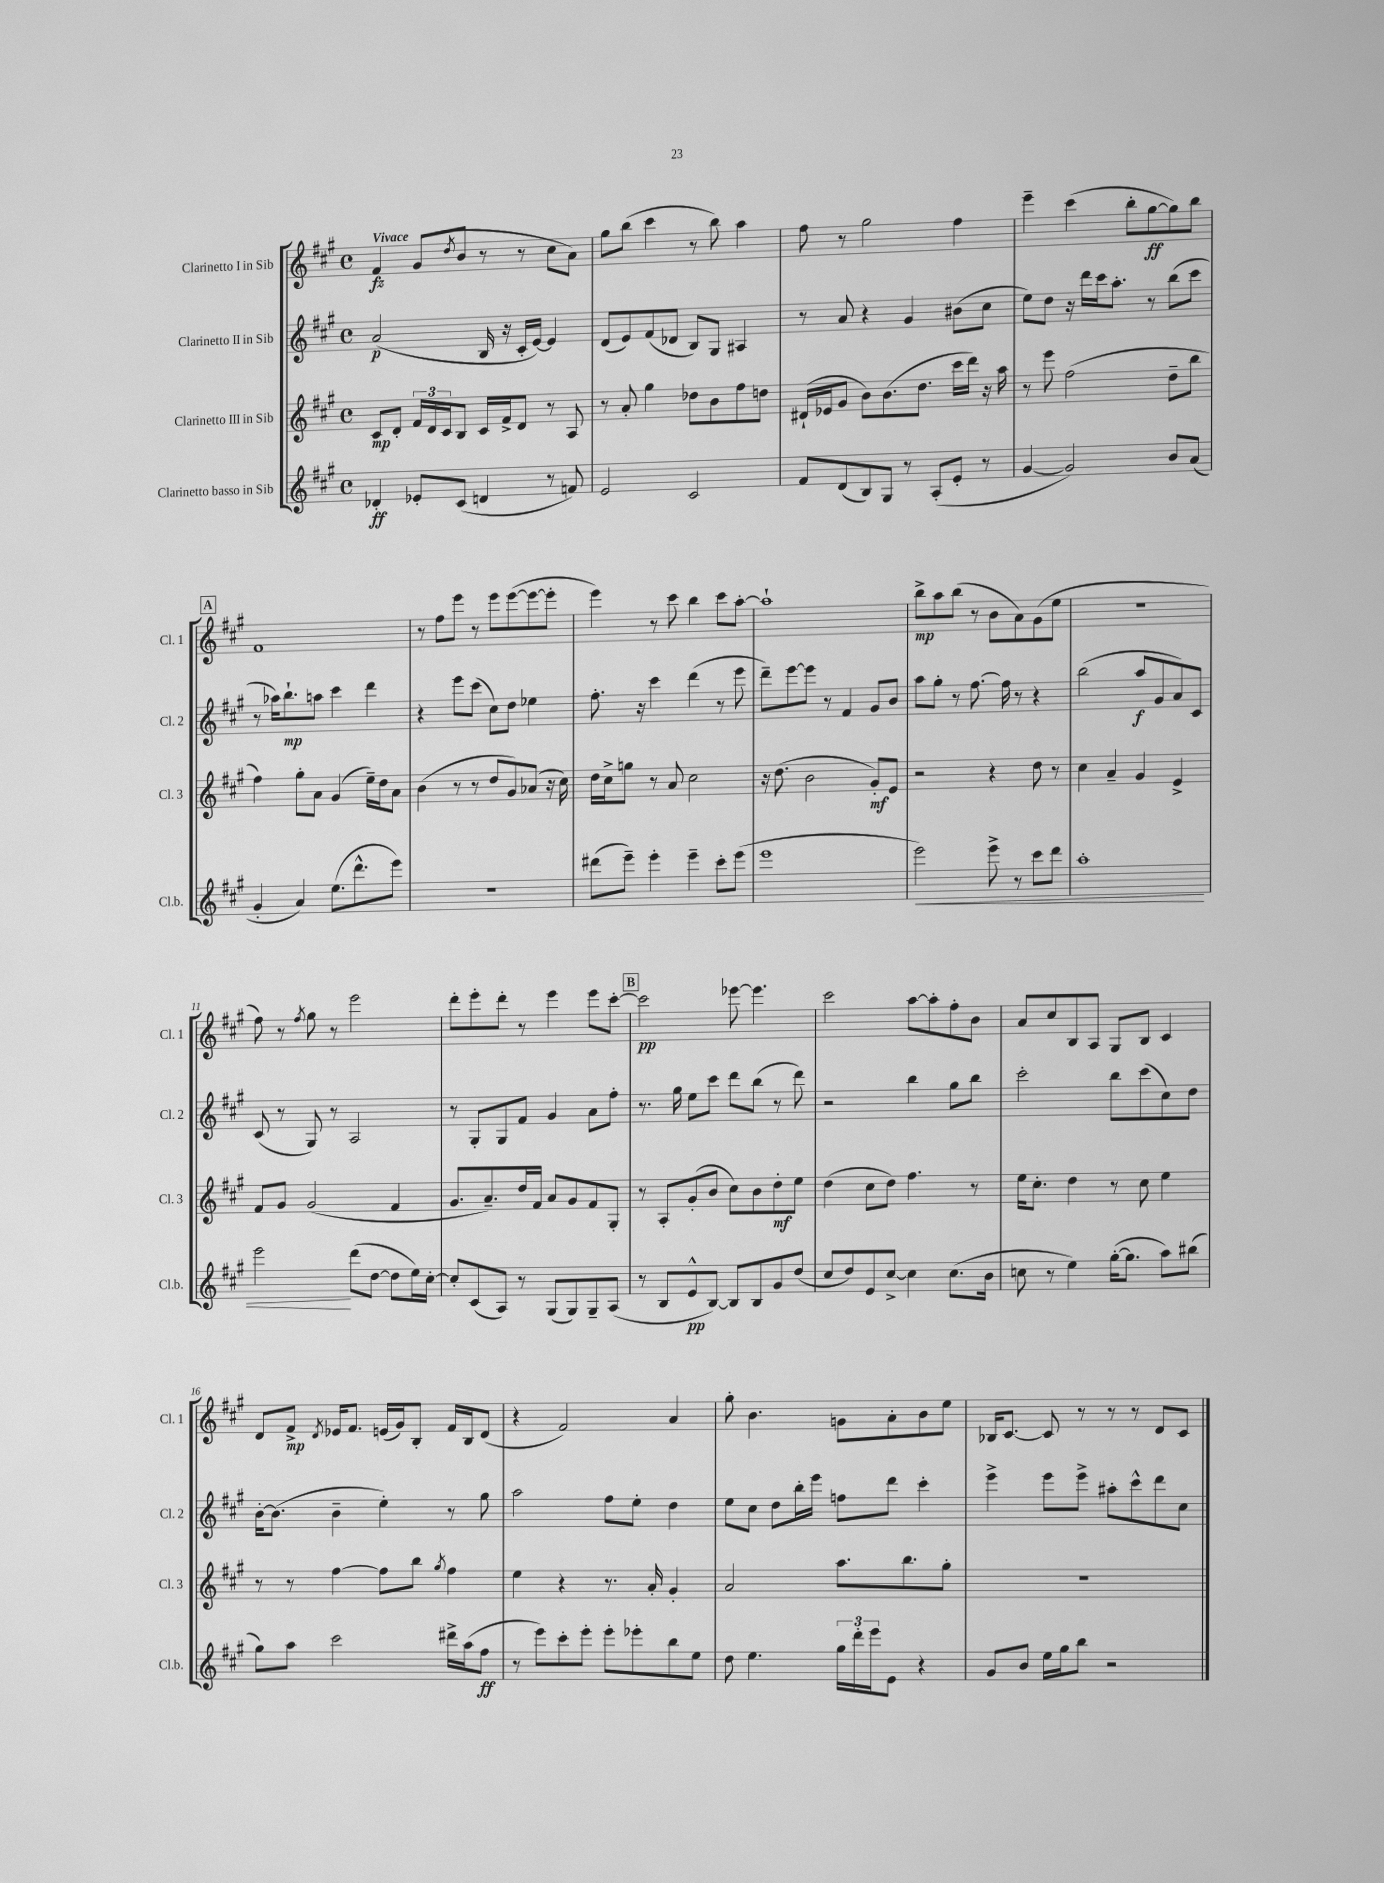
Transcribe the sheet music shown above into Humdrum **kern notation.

**kern	**dynam	**kern	**dynam	**kern	**dynam	**kern	**dynam
*part4	*part4	*part3	*part3	*part2	*part2	*part1	*part1
*staff4	*staff4	*staff3	*staff3	*staff2	*staff2	*staff1	*staff1
*I"Clarinetto basso in Sib	*	*I"Clarinetto III in Sib	*	*I"Clarinetto II in Sib	*	*I"Clarinetto I in Sib	*
*I'Cl.b.	*	*I'Cl. 3	*	*I'Cl. 2	*	*I'Cl. 1	*
*clefG2	*	*clefG2	*	*clefG2	*	*clefG2	*
*k[f#c#g#]	*	*k[f#c#g#]	*	*k[f#c#g#]	*	*k[f#c#g#]	*
*M4/4	*	*M4/4	*	*M4/4	*	*M4/4	*
*met(c)	*	*met(c)	*	*met(c)	*	*met(c)	*
=1	=1	=1	=1	=1	=1	=1	=1
!	!	!	!	!	!	!LO:TX:a:B:t=Vivace	!
4d-X'/	ff	8c#/L	mp	(2a/	p	4f#/	fz
.	.	8d'/J	.	.	.	.	.
8e-X'/L	.	24f#/LL	.	.	.	(8g#/L	.
.	.	24d/	.	.	.	.	.
.	.	24c#/J	.	.	.	.	.
.	.	.	.	.	.	8qdd/	.
(8c#/J	.	8B/J	.	.	.	8b/J	.
4dn/	.	16c#/LL	.	16B/	.	8r	.
.	.	16f#^/J	.	16r	.	.	.
.	.	8d/J	.	16c#'/LL	.	8r	.
.	.	.	.	[16e/JJ)	.	.	.
8r	.	8r	.	4e/]	.	8cc#\L	.
8fn/)	.	8A/	.	.	.	8a\J)	.
=2	=2	=2	=2	=2	=2	=2	=2
2e/	.	8r	.	(8d/L	.	8gg#\L	.
.	.	8a'/	.	8e/)	.	(8bb\J	.
.	.	4gg#\	.	(8f#/	.	4ccc#\	.
.	.	.	.	8d-X/J	.	.	.
2c#/	.	8dd-X\L	.	8B/L)	.	8r	.
.	.	8b\	.	8G#/J	.	8bb\)	.
.	.	8ff#\	.	4A#X/	.	4aa\	.
.	.	8ddn\J	.	.	.	.	.
=3	=3	=3	=3	=3	=3	=3	=3
8f#/L	.	(16d#X`/LL	.	8r	.	8ff#\	.
.	.	16e-X/J	.	.	.	.	.
(8d/	.	8g#/J	.	8a/	.	8r	.
8B/)	.	8b\L)	.	4r	.	2gg#\	.
8G#/J	.	(8.b\	.	.	.	.	.
8r	.	.	.	4g#/	.	.	.
.	.	8.dd\J	.	.	.	.	.
(8A'/L	.	.	.	.	.	.	.
8e'/J	.	16ccc#\LL	.	(8b#X\L	.	4ff#\	.
.	.	16ddd\JJ)	.	.	.	.	.
8r	.	16r	.	8cc#\J	.	.	.
.	.	16aa\	.	.	.	.	.
=4	=4	=4	=4	=4	=4	=4	=4
[4g#/	.	8r	.	8ee\L)	.	4eee~\	.
.	.	8eee\	.	8dd\J	.	.	.
2g#/])	.	(2ff#\	.	16r	.	(4ccc#\	.
.	.	.	.	16ddd\LL	.	.	.
.	.	.	.	16ccc#\J	.	.	.
.	.	.	.	8.aa'\J	.	.	.
.	.	.	.	.	.	8bb'\L	.
.	.	.	.	8r	.	[8gg#\	ff
8b/L	.	8dd~\L	.	(8bb\L	.	8gg#\])	.
(8a/J	.	8bb\J	.	8ccc#\J	.	8bb\J	.
!!LO:LB:g=z
!!LO:REH:place=s1:t=A
=5	=5	=5	=5	=5	=5	=5	=5
4g#'/	.	4ff#\)	.	8r	.	1f#	.
.	.	.	.	16aa-X\KL)	.	.	.
.	.	.	.	8.bb`\	mp	.	.
4a/)	.	8gg#'\L	.	.	.	.	.
.	.	8a\J	.	8aan\J	.	.	.
(8.ee\L	.	(4g#/	.	4ccc#\	.	.	.
8.ddd^^\	.	.	.	.	.	.	.
.	.	16ee~\LL)	.	4ddd\	.	.	.
.	.	16dd\J	.	.	.	.	.
8eee\J)	.	8a\J	.	.	.	.	.
=6	=6	=6	=6	=6	=6	=6	=6
1r	.	(4b\	.	4r	.	8r	.
.	.	.	.	.	.	8ff#\L	.
.	.	8r	.	8eee\L	.	8eee\J	.
.	.	8r	.	(8ccc#\J	.	8r	.
.	.	8dd/L	.	8cc#\L)	.	8eee\L	.
.	.	8g#/)	.	8dd\J	.	([8eee\	.
.	.	(8a-X/J	.	4ee-X\	.	8eee\_	.
.	.	16r	.	.	.	8eee'\J]	.
.	.	16cc#\)	.	.	.	.	.
=7	=7	=7	=7	=7	=7	=7	=7
(8ddd#X\L	.	16dd\LL	.	8.ff#'\	.	4eee\)	.
.	.	16cc#^\J	.	.	.	.	.
8eee~\J)	.	8ggn\J	.	.	.	.	.
.	.	.	.	16r	.	.	.
4eee'\	.	8r	.	4ccc#\	.	8r	.
.	.	8a/	.	.	.	8ccc#\	.
4eee~\	.	2cc#\	.	(4ddd\	.	4bb\	.
8ccc#'\L	.	.	.	8r	.	8ccc#\L	.
(8eee\J	.	.	.	8eee\	.	[8aa'\J	.
=8	=8	=8	=8	=8	=8	=8	=8
1eee	.	16r	.	8ddd~\L)	.	1aa`]	.
.	.	(8.dd\	.	.	.	.	.
.	.	.	.	[8eee\	.	.	.
.	.	2b\	.	8eee\J]	.	.	.
.	.	.	.	8r	.	.	.
.	.	.	.	4f#/	.	.	.
.	.	8g#'/L)	mf	8g#/L	.	.	.
.	.	8e/J	.	8b/J	.	.	.
=9	=9	=9	=9	=9	=9	=9	=9
!	!LO:HP:b	!	!	!	!	!	!
2eee\)	<	2r	.	8aa\L	.	8bb^\L	mp
.	.	.	.	8gg#'\J	.	8aa\	.
.	.	.	.	8r	.	(8bb\J	.
.	.	.	.	[8.ff#\	.	8r	.
8eee^\	.	4r	.	.	.	8b\L	.
.	.	.	.	16ff#\]	.	.	.
8r	.	.	.	8r	.	8a\)	.
8ccc#\L	.	8dd\	.	4r	.	(8g#\	.
8ddd\J	.	8r	.	.	.	8ee\J	.
=10	=10	=10	=10	=10	=10	=10	=10
1aa'	.	4cc#\	.	(2bb\	.	1r	.
.	.	4a~/	.	.	.	.	.
.	.	4g#/	.	8aa/L	f	.	.
.	.	.	.	8g#/	.	.	.
.	.	4e^/	.	8a/)	.	.	.
.	.	.	.	8c#/J	.	.	.
!!LO:LB:g=z
=11	=11	=11	=11	=11	=11	=11	=11
2eee\	.	8f#/L	.	(8c#/	.	8ff#\)	.
.	.	8g#/J	.	8r	.	8r	.
.	.	.	.	.	.	8qff#/	.
.	.	(2g#/	.	8G#/)	.	8gg#\	.
.	.	.	.	8r	.	8r	.
(8ddd\L	[	.	.	2A/	.	2eee\	.
[8dd\J	.	.	.	.	.	.	.
8dd\L]	.	4f#/	.	.	.	.	.
16ee\L)	.	.	.	.	.	.	.
[16cc#'\JJ	.	.	.	.	.	.	.
=12	=12	=12	=12	=12	=12	=12	=12
8cc#'/L]	.	8.g#/L	.	8r	.	8ddd'\L	.
(8c#/	.	.	.	8G#'/L	.	8eee'\	.
.	.	8.a~/)	.	.	.	.	.
8A/J)	.	.	.	8G#/	.	8ddd'\J	.
8r	.	16dd/L	.	8f#/J	.	8r	.
.	.	16f#/JJ	.	.	.	.	.
(8G#/L	.	8a/L	.	4g#/	.	4eee\	.
8G#/)	.	8g#/	.	.	.	.	.
8G#~/	.	8f#/	.	8a\L	.	8eee\L	.
(8A/J	.	8G#'/J	.	8ff#'\J	.	[8ccc#'\J	.
!!LO:REH:place=s1:t=B
=13	=13	=13	=13	=13	=13	=13	=13
8r	.	8r	.	8.r	.	2ccc#\]	pp
8B/L	.	8A'/L	.	.	.	.	.
.	.	.	.	16gg#\	.	.	.
8e^^/	pp	(8g#'/	.	8ee\L	.	.	.
[8B/J)	.	8b/J	.	8ccc#\J	.	.	.
8B/L]	.	8cc#\L)	.	8ddd\L	.	[8eee-X\	.
8B/	.	8b\	.	(8bb\J	.	4.eee-\]	.
8g#/	.	8dd'\	mf	8r	.	.	.
(8dd/J	.	8ee\J	.	8ddd\)	.	.	.
=14	=14	=14	=14	=14	=14	=14	=14
8cc#/L	.	(4dd\	.	2r	.	2ccc#\	.
8dd/)	.	.	.	.	.	.	.
8e/	.	8cc#\L	.	.	.	.	.
[8cc#^/J	.	8dd\J)	.	.	.	.	.
4cc#\]	.	4.ff#\	.	4bb\	.	[8aa\L	.
.	.	.	.	.	.	8aa'\]	.
(8.cc#\L	.	.	.	8gg#\L	.	8ff#'\	.
.	.	8r	.	8bb\J	.	8b\J	.
16b\Jk	.	.	.	.	.	.	.
=15	=15	=15	=15	=15	=15	=15	=15
8ccn\	.	16ee\KL	.	2ccc#'\	.	8a/L	.
.	.	8.cc#'\J	.	.	.	.	.
8r	.	.	.	.	.	8cc#/	.
4ee\)	.	4dd\	.	.	.	8B/	.
.	.	.	.	.	.	8A/J	.
([16gg#'\KL	.	8r	.	8bb\L	.	8G#/L	.
8.gg#\J]	.	.	.	.	.	.	.
.	.	8cc#\	.	(8ccc#\	.	8B/J	.
8aa\L)	.	4ee\	.	8cc#\)	.	4c#/	.
(8bb#X\J	.	.	.	8dd\J	.	.	.
!!LO:LB:g=z
=16	=16	=16	=16	=16	=16	=16	=16
8gg#\L)	.	8r	.	[16b'\KL	.	8d/L	.
.	.	.	.	(8.b\J]	.	.	.
8aa\J	.	8r	.	.	.	8f#^/J	mp
.	.	.	.	.	.	8qd/	.
2ccc#\	.	[4ff#\	.	4b~\	.	16e-X/KL	.
.	.	.	.	.	.	8.f#/J	.
.	.	8ff#\L]	.	4ee'\)	.	(16en/LL	.
.	.	.	.	.	.	16g#/J)	.
.	.	8bb\J	.	.	.	8B'/J	.
.	.	8qgg#/	.	.	.	.	.
16ddd#X^\LL	.	4ff#\	.	8r	.	16f#/LL	.
(16aa\J	.	.	.	.	.	16B/J	.
8ff#\J	ff	.	.	8gg#\	.	(8d/J	.
=17	=17	=17	=17	=17	=17	=17	=17
8r	.	4ee\	.	2aa\	.	4r	.
8eee\L)	.	.	.	.	.	.	.
8ccc#'\	.	4r	.	.	.	2f#/)	.
8eee'\J	.	.	.	.	.	.	.
8eee'\L	.	8.r	.	8ff#\L	.	.	.
8eee-X'\	.	.	.	8ee'\J	.	.	.
.	.	16a'/	.	.	.	.	.
8bb\	.	4g#'/	.	4dd\	.	4a/	.
8ee\J	.	.	.	.	.	.	.
=18	=18	=18	=18	=18	=18	=18	=18
8dd\	.	2a/	.	8ee\L	.	8gg#'\	.
4.ee\	.	.	.	8cc#\J	.	4.b\	.
.	.	.	.	8dd\L	.	.	.
.	.	.	.	16bb'\L	.	.	.
.	.	.	.	16eee\JJ	.	.	.
24gg#\LL	.	8.aa\L	.	8ffn\L	.	8gn\L	.
24ddd'\	.	.	.	.	.	.	.
24eee\J	.	.	.	.	.	.	.
8e\J	.	.	.	8ddd\J	.	8a'\	.
.	.	8.bb\	.	.	.	.	.
4r	.	.	.	4ccc#'\	.	8b\	.
.	.	8gg#'\J	.	.	.	8ee\J	.
=19	=19	=19	=19	=19	=19	=19	=19
8g#/L	.	1r	.	4eee^\	.	16B-X/KL	.
.	.	.	.	.	.	[8.c#/J	.
8b/J	.	.	.	.	.	.	.
16ee\LL	.	.	.	8eee\L	.	8c#/]	.
16gg#\J	.	.	.	.	.	.	.
8bb\J	.	.	.	8eee^\J	.	8r	.
2r	.	.	.	8aa#X'\L	.	8r	.
.	.	.	.	8ccc#^^\	.	8r	.
.	.	.	.	8ddd\	.	8d/L	.
.	.	.	.	8cc#\J	.	8c#/J	.
==	==	==	==	==	==	==	==
*-	*-	*-	*-	*-	*-	*-	*-
